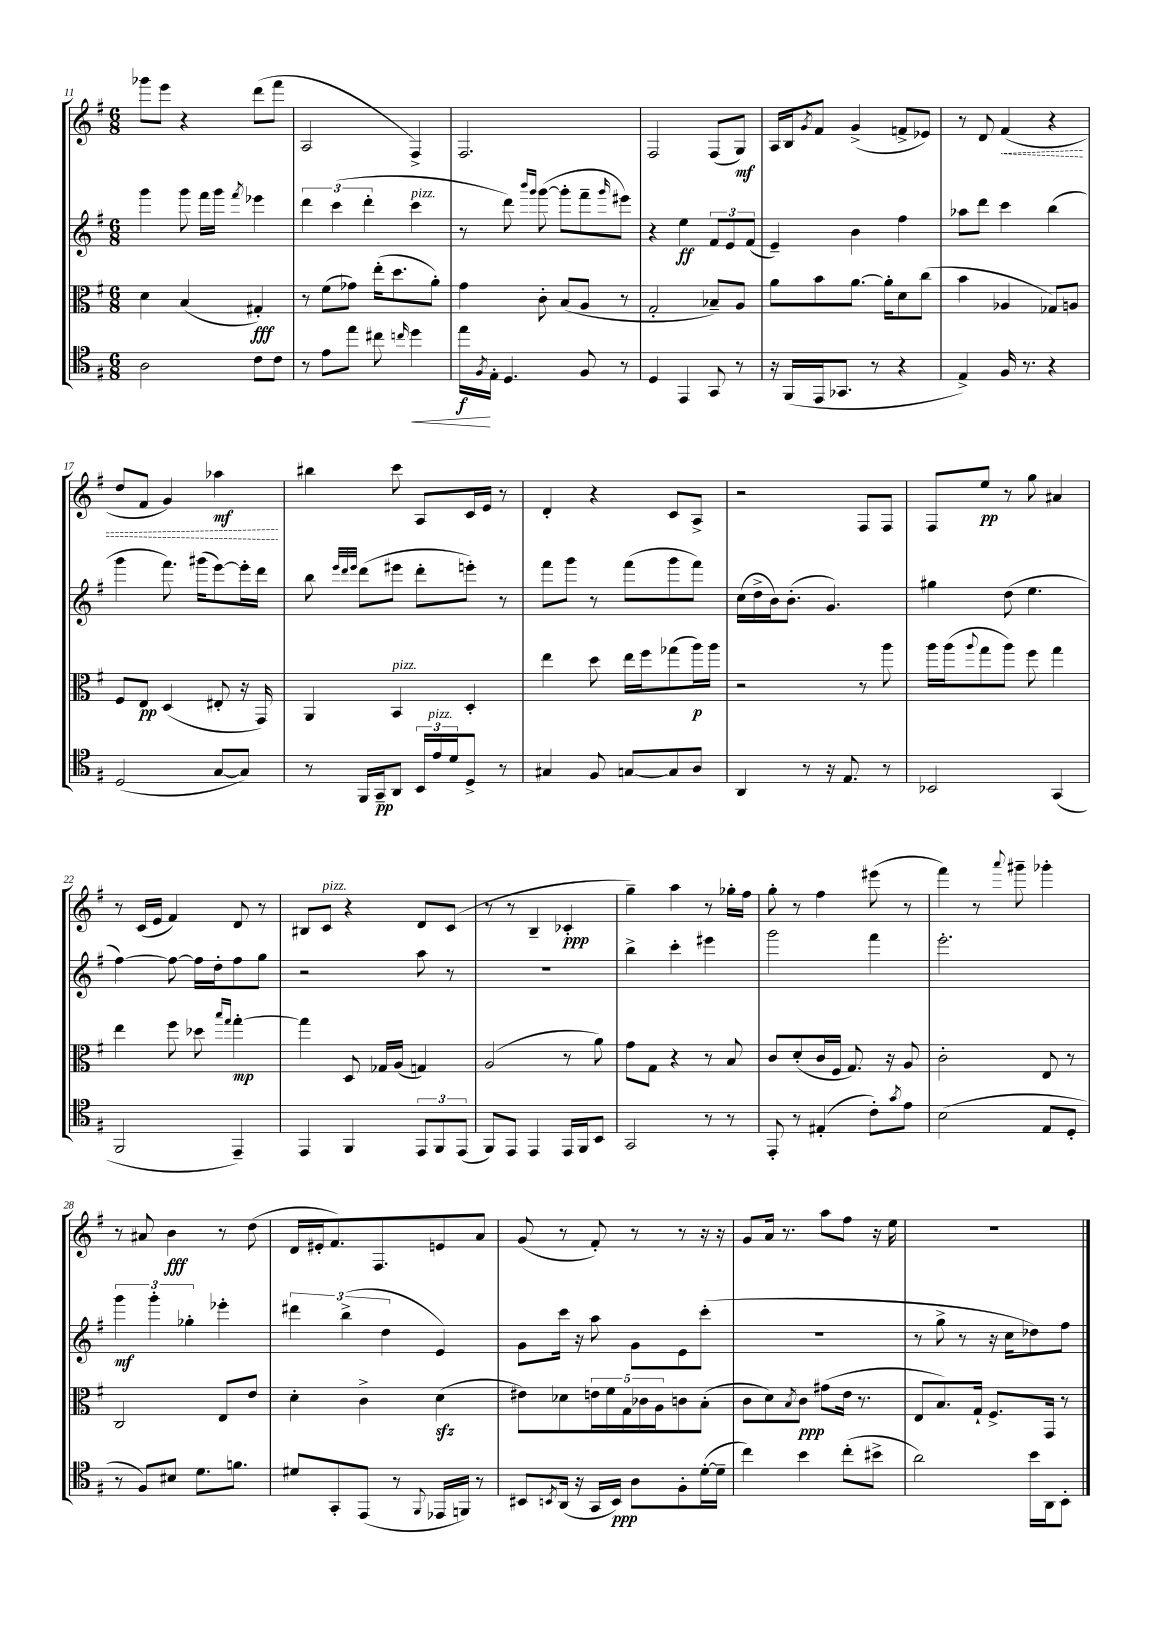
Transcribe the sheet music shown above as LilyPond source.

<<
\new StaffGroup <<
\new Staff = "s0" {
    \clef treble \key g \major \numericTimeSignature \time 6/8
    ges'''8 e'''8 r4 d'''8( fis'''8 |
    a2 fis4->) |
    fis2. |
    fis2 fis8( g8\mf) |
    a16 b16 \acciaccatura { g'8 } fis'8 g'4->( f'8-> ees'8) |
    r8 d'8 \once \override Hairpin.style = #'dashed-line fis'4\<( r4 |
    d''8 fis'8 g'4) aes''4\mf\! |
    bis''4 c'''8 a8 c'16 e'16 r8 |
    d'4-. r4 c'8 a8-> |
    r2 fis8 fis8 |
    fis8 e''8\pp r8 g''8 ais'4 |
    r8 c'16( e'16 fis'4) d'8 r8 |
    bis8 c'8^\markup { \italic "pizz." } r4 d'8 c'8( |
    r8 r8 b4-- ces'4-.\ppp |
    g''4--) a''4 r8 ges''16-. fis''16 |
    g''8-. r8 fis''4 eis'''8( r8 |
    fis'''4) r8 \appoggiatura { a'''8 } gis'''8-- ges'''4-. |
    r8 ais'8 b'4\fff r8 d''8( |
    d'16 eis'16-. fis'8.) fis8. e'8 a'8 |
    g'8( r8 fis'8-.) r8 r8 r16 r16 |
    g'8 a'16 r8. a''8 fis''8 r16 e''16 |
    R2. \bar "|." |
}
\new Staff = "s1" {
    \clef treble \key g \major \numericTimeSignature \time 6/8
    g'''4 g'''8 fis'''16 g'''16 \acciaccatura { fis'''8 } ees'''4 |
    \tuplet 3/2 { d'''4 c'''4( d'''4-. } c'''4^\markup { \italic "pizz." } |
    r8 d'''8) \grace { b'''16 g'''16 } g'''8~( g'''8-. fis'''8-- \grace { g'''16 } eis'''8) |
    r4 e''4\ff \tuplet 3/2 { fis'8 e'8 fis'8( } |
    e'4--) b'4 fis''4 |
    aes''8 d'''8 c'''4 b''4( |
    g'''4 fis'''8.) gis'''16( e'''8~) e'''16-. d'''16 |
    b''8 \grace { e'''32 d'''32 e'''32 } d'''8( eis'''8 d'''8-. e'''8-.) r8 |
    fis'''8 g'''8 r8 fis'''8( g'''8 fis'''8) |
    c''16( d''16-> b'16) b'8.-.( g'4.) |
    gis''4 d''8( e''4. |
    fis''4~) fis''8~ fis''16 d''16-. fis''8 g''8 |
    r2 a''8 r8 |
    R2. |
    b''4-> c'''4-. eis'''4 |
    g'''2 fis'''4 |
    e'''2.-. |
    \tuplet 3/2 { g'''4\mf g'''4-. ges''4-. } ees'''4-. |
    \tuplet 3/2 { dis'''4 b''4->( d''4 } e'4) |
    g'8 c'''16 r16 a''8 g'8 e'8 c'''8-.( |
    R2. |
    r8 g''8-> r8 r16 c''16 des''8) fis''8 \bar "|." |
}
\new Staff = "s2" {
    \clef alto \key g \major \numericTimeSignature \time 6/8
    d'4 b4( gis4-.\fff) |
    r8 fis'8( ges'8) e''16-.( d''8. a'8-.) |
    g'4 c'8-. b8( a8 r8 |
    g2-. bes8--) a8 |
    a'8 b'8 a'8.~ a'16-. d'8 c''8( |
    b'4 aes4 ges8) a8 |
    fis8 e8\pp d4( eis8-. r16 g,16) |
    a,4 b,4^\markup { \italic "pizz." } d4-. |
    e''4 d''8 e''16 fis''16 ges''8( a''16\p) a''16 |
    r2 r8 a''8 |
    a''16 a''16( \appoggiatura { a''8 } g''8 a''8) fis''8 g''4 |
    e''4 fis''8 des''8 \grace { b''16 g''16 } g''4~-.\mp |
    g''4 d8 ges16 a16( g4) |
    a2( r8 a'8) |
    g'8 g8 r4 r8 b8 |
    c'8 d'8-.( c'16 fis16 g8.) r16 a8 |
    c'2-. e8 r8 |
    c2 e8 e'8 |
    d'4-. c'4-> d'4\sfz( |
    eis'8) des'8 \tuplet 5/4 { e'16 fis'16 g16 ces'16 a16 } c'8 b8-.( |
    c'8 d'8) \acciaccatura { b8 } c'8\ppp gis'8( e'16 r8. |
    e8 b8.) g16-! fis8.-> g,16 r8 \bar "|." |
}
\new Staff = "s3" {
    \clef tenor \key g \major \numericTimeSignature \time 6/8
    a2 c'8 c'8 |
    r8 e'8 e''8 cis''8 \grace { c''16 } d''4\< |
    e''16\f\! \acciaccatura { fis8 } e16-. d4. fis8 r8 |
    d4 e,4 g,8 r8 |
    r16 fis,16( e,16 ges,8. r8 r4 |
    e4->) fis16 r8. r4 |
    d2( g8~ g8) |
    r8 fis,16 g,16--\pp a,8 \tuplet 3/2 { b,16 e'16^\markup { \italic "pizz." } d'16 } d8-> r8 |
    gis4 fis8 g8~ g8 a8 |
    a,4 r8 r16 e8. r8 |
    bes,2 g,4( |
    fis,2 e,4--) |
    e,4 fis,4 \tuplet 3/2 { e,8 fis,8 e,8( } |
    fis,8) e,8 e,4 e,16 fis,16 b,8 |
    g,2 r8 r8 |
    e,8-. r8 eis4-.( c'8-.) \acciaccatura { g'8 } e'8 |
    b2( e8 d8-. |
    r8 fis8) bis8 d'8. f'8. |
    dis'8 g,8-. e,8( r8 \appoggiatura { fis,8 } ees,16 f,16) r8 |
    bis,8 \acciaccatura { b,8 } a,16( r16 g,16 b,16\ppp) a8 fis8-. d'16~-.( d'16-- |
    c''4) b'4 c''8-.( bis'8-> |
    a'2) b'16 a,16 b,8-. \bar "|." |
}
>>
>>
\layout { \context { \Score currentBarNumber = #11 } }
